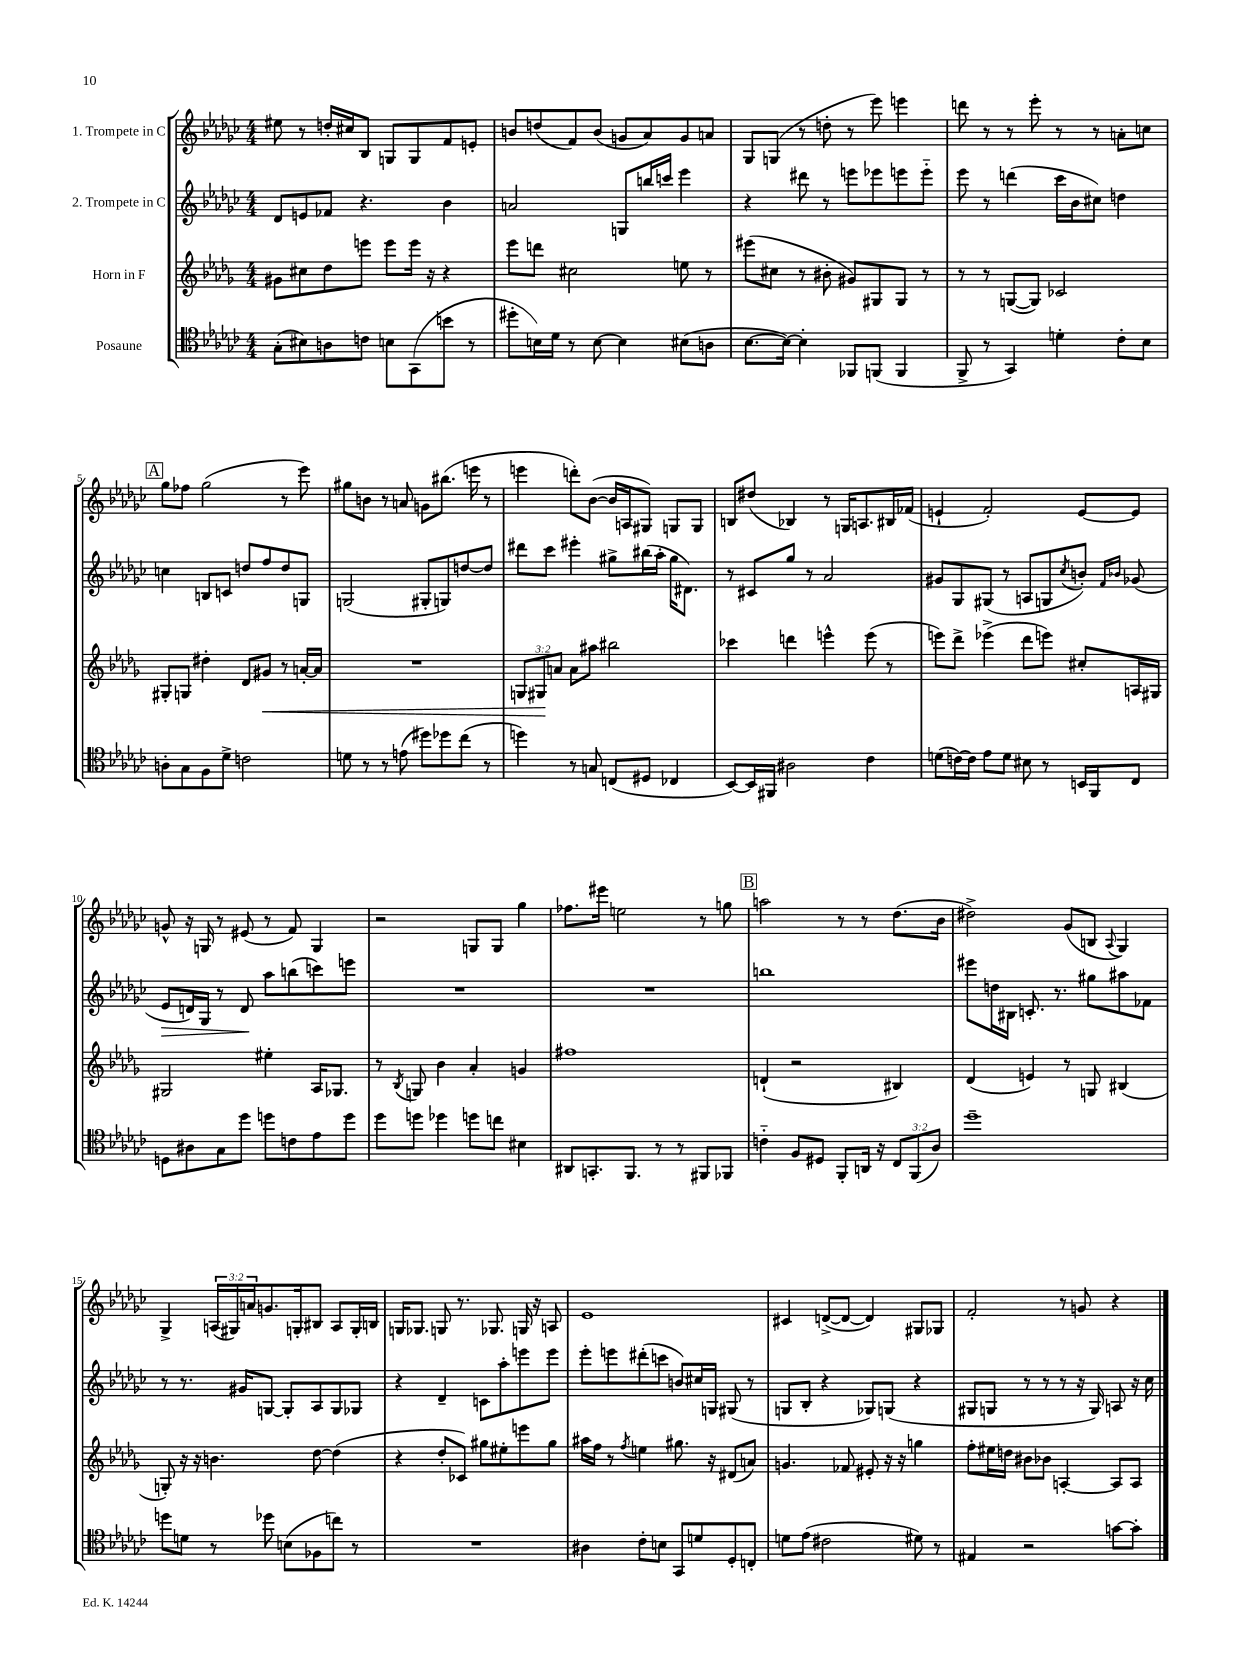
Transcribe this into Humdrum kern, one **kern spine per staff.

**kern	**kern	**kern	**kern
*staff4	*staff3	*staff2	*staff1
*clefC4	*clefG2	*clefG2	*clefG2
*k[b-e-a-d-g-c-]	*k[b-e-a-d-g-]	*k[b-e-a-d-g-c-]	*k[b-e-a-d-g-c-]
*M4/4	*M4/4	*M4/4	*M4/4
(8G-'\L	8g#\L	8d-/L	8ee#\
8B#\)	8cc#\	8e/	8r
8A\	8dd-\	8f-/J	16dd'/LL
.	.	.	16cc#/J
8c\J	8eee\J	4.r	8B-/J
8B\L	8eee\L	.	8G/L
(8GG-\	16eee\Jk	.	8G/
.	16r	.	.
8b\J	4r	4b-\	8f/
8r	.	.	8e'/J
=	=	=	=
8dd#'\L	8eee-\L	2a/	8b/L
16B\L)	8ddd\J	.	(8dd/
16d-\JJ	.	.	.
8r	2cc#\	.	8f/)
[8B\	.	.	(8b/J
4B\]	.	8G/L	8g/L
.	.	16bb/L	8a-/)
.	.	16ccc/JJ	.
(8B#\L	8ee\	4eee-\	8g/
8A\J	8r	.	8a/J
=	=	=	=
[8.B-\L	(8eee#\L	4r	8G-/L
.	8cc#\J	.	(8G/J
16B-\_Jk)	.	.	.
4B-'\]	8r	8ddd#\	8r
.	8b#'\	8r	8dd'\
8FF-/L	8g#/L)	8eee\L	8r
(8FF/J	8G#/	8eee-\	8eee-\)
4FF/	8G#/J	8eee\	4eee\
.	8r	8eee'~\J	.
=	=	=	=
8FF^/	8r	8eee-\	8ddd\
8r	8r	8r	8r
4GG-/)	([8G/L	(4ddd\	8r
.	8G/]J)	.	8eee-'\
4d'\	2c-/	16ccc-\LL	8r
.	.	16b-\J	.
.	.	8cc#\J)	8r
8c-'\L	.	4dd\	8a'\L
8B-\J	.	.	8cc\J
=	=	=	=
8A'\L	8G#'/L	4cc\	8gg-\L
8G-\	8G/J	.	8ff-\J
8F\	4dd#'\	8B/L	(2gg-\
8d-^\J	.	8c/J	.
2c\	8d-/L	8dd/L	.
.	8g#/J	8ff/	.
.	8r	8dd/	8r
.	[16a'/LL	8G/J	8eee-\)
.	16a/]JJ	.	.
=	=	=	=
8d\	1r	(2G/	8gg#\L
8r	.	.	8b\J
8r	.	.	8r
(8e\	.	.	8a/
8dd#\L)	.	8G#'/L	8g\L
8dd-\	.	8G/)	(8.bb#\J
(8cc-\J	.	[8dd/	.
.	.	.	16eee\
8r	.	8dd/]J	8r
=	=	=	=
4dd\)	12G/L	8ddd#\L	4eee\
.	12G#/	.	.
.	.	8ccc-\J	.
.	12a/J	.	.
8r	8a\L	4eee#'\	8ddd'\L)
8G/	8aa#\J	.	([8b-\J
(8C/L	2bb#\	8gg#^\L	16b-/]LL
.	.	.	16A/J
8D#/J	.	(16bb#\L	8G#/J)
.	.	16aa-'\JJ	.
4C-/	.	16gg#\LK	8G/L
.	.	8.d#\J)	.
.	.	.	8G/J
=	=	=	=
[8BB-/L)	4ccc-\	8r	8B/L
16BB-/]L	.	8c#/L	(8dd#/J
16FF#/JJ	.	.	.
2A#\	4ddd\	8gg-/J	4B-/)
.	.	8r	.
.	4eee^^\	2a-/	8r
.	.	.	16G/LK
.	.	.	8.A/
4c-\	(8eee\	.	.
.	8r	.	16B#/L
.	.	.	(16f-/JJ
=	=	=	=
(8d\L	8eee\L)	8g#/L	4e`/
[16c\L)	8ddd-^\J	8G-/	.
16c\]JJ	.	.	.
8e-\L	(4eee-^\	(8G#/J	2f'/)
8d\J	.	8r	.
8B#\	8ddd-\L	8A/L	.
8r	8eee\J)	8G/	.
.	.	8qcc-/	.
16BB/LL	8cc#'/L	8b'/J)	[8e/L
16FF/J	.	.	.
.	.	16qqf/LL	.
.	.	16qqb-/JJ	.
8C-/J	16A/L	(8g-/	8e/]J
.	16G#/JJ	.	.
=	=	=	=
8D\L	2G#/	8e-/L	8g^^/
8A#\	.	16d/L)	16r
.	.	16G-/JJ	16G/
8G-\	.	8r	8r
8dd-\J	.	8d/	(8e#/
8dd\L	4ee#'\	8aa-\L	8r
8c\	.	(8bb\	8f/)
8e-\	16A-/LK	8ccc\)	4G/
.	8.G-/J	.	.
8dd\J	.	8eee\J	.
=	=	=	=
8dd-\L	8r	1r	2r
.	8qB-/	.	.
8dd\J	8G/	.	.
4dd-\	4b-\	.	.
8dd\L	4a-'/	.	8G/L
8cc\J	.	.	8G/J
4B#\	4g/	.	4gg-\
=	=	=	=
8AA#/L	1ff#	1r	8.ff-\L
8.GG'/	.	.	.
.	.	.	16eee#\Jk
.	.	.	2ee\
8.FF/J	.	.	.
8r	.	.	.
8r	.	.	.
8FF#/L	.	.	8r
8FF-/J	.	.	8gg\
=	=	=	=
4c'~\	(4d`/	1bb	2aa\
8F/L	2r	.	.
8D#/J	.	.	.
8FF'/L	.	.	8r
16AA/Jk	.	.	8r
16r	.	.	.
12C-/L	4B#/)	.	(8.dd-\L
(12FF/	.	.	.
12A-/J)	.	.	.
.	.	.	16b-\Jk
=	=	=	=
1dd-~	(4d-/	8eee#\L	2dd#^\)
.	.	16dd\L	.
.	.	16B#\JJ	.
.	4e/)	8.c'/	.
.	.	8.r	.
.	8r	.	(8g-/L
.	8G/	8gg#\L	8B/J
.	.	.	8qqA-/
.	(4B#/	8aa#\	4G-/)
.	.	8f-\J	.
=	=	=	=
8dd\L	8G'/)	8r	4G-^/
8d\J	16r	8.r	.
.	16r	.	.
8r	4.b\	.	(24A/LL
.	.	.	24G#/)
.	.	16g#/LK	.
.	.	.	24a/J
8dd-\	.	[8G/J	8.g/
(8B\L	.	8G'/]L	.
.	.	.	16G'/k
8F-\	[8dd-\	8A-/	8B#/J
8cc\J)	(4dd-\]	8G/	8A/L
8r	.	8G-/J	16G'/L
.	.	.	16B/JJ
=	=	=	=
1r	4r	4r	16G/LK
.	.	.	8.G-/J
.	8dd-'/L	4d-~/	8G/
.	8c-/J)	.	8.r
.	8gg#\L	8c\L	.
.	.	.	8.G-/
.	8ee#'\	8aa-'\	.
.	8eee\	8eee\	16G/
.	.	.	16r
.	8gg#\J	8eee\J	8A/
=	=	=	=
4A#\	16aa#\LL	8eee-'\L	1e-
.	16ff\JJ	.	.
.	8r	8eee\	.
.	8qff/	.	.
8c-'\L	4ee\	(8ddd#'\	.
8B\J	.	8ccc\J	.
8GG-/L	8.gg#\	8b/L)	.
8d/	.	16cc#/L	.
.	16r	16G/JJ	.
8D-'/	(8d#/L	(8G#/	.
8C'/J	8a/J)	8r	.
=	=	=	=
8d\L	4.g/	8G/L	4c#/
(8e-\J	.	8B-'/J	.
2c#\	.	4r	([8d^/L
.	8f-/	.	8d/_J
.	8e#'/	8G-/L)	4d/])
.	16r	(8G/J	.
.	16r	.	.
8d#\)	4gg\	4r	8G#/L
8r	.	.	8G-/J
=	=	=	=
4E#/	8ff'\L	8G#/L	2f'/
.	16ee#\L	8G/J	.
.	16dd\JJ	.	.
2r	8b#\L	8r	.
.	8b-\J	8r	.
.	[4A'/	8r	8r
.	.	16r	8g/
.	.	16G/)	.
[8g\L	8A/]L	8A/	4r
8g'\]J	8A/J	16r	.
.	.	16cc-\	.
==	==	==	==
*-	*-	*-	*-
